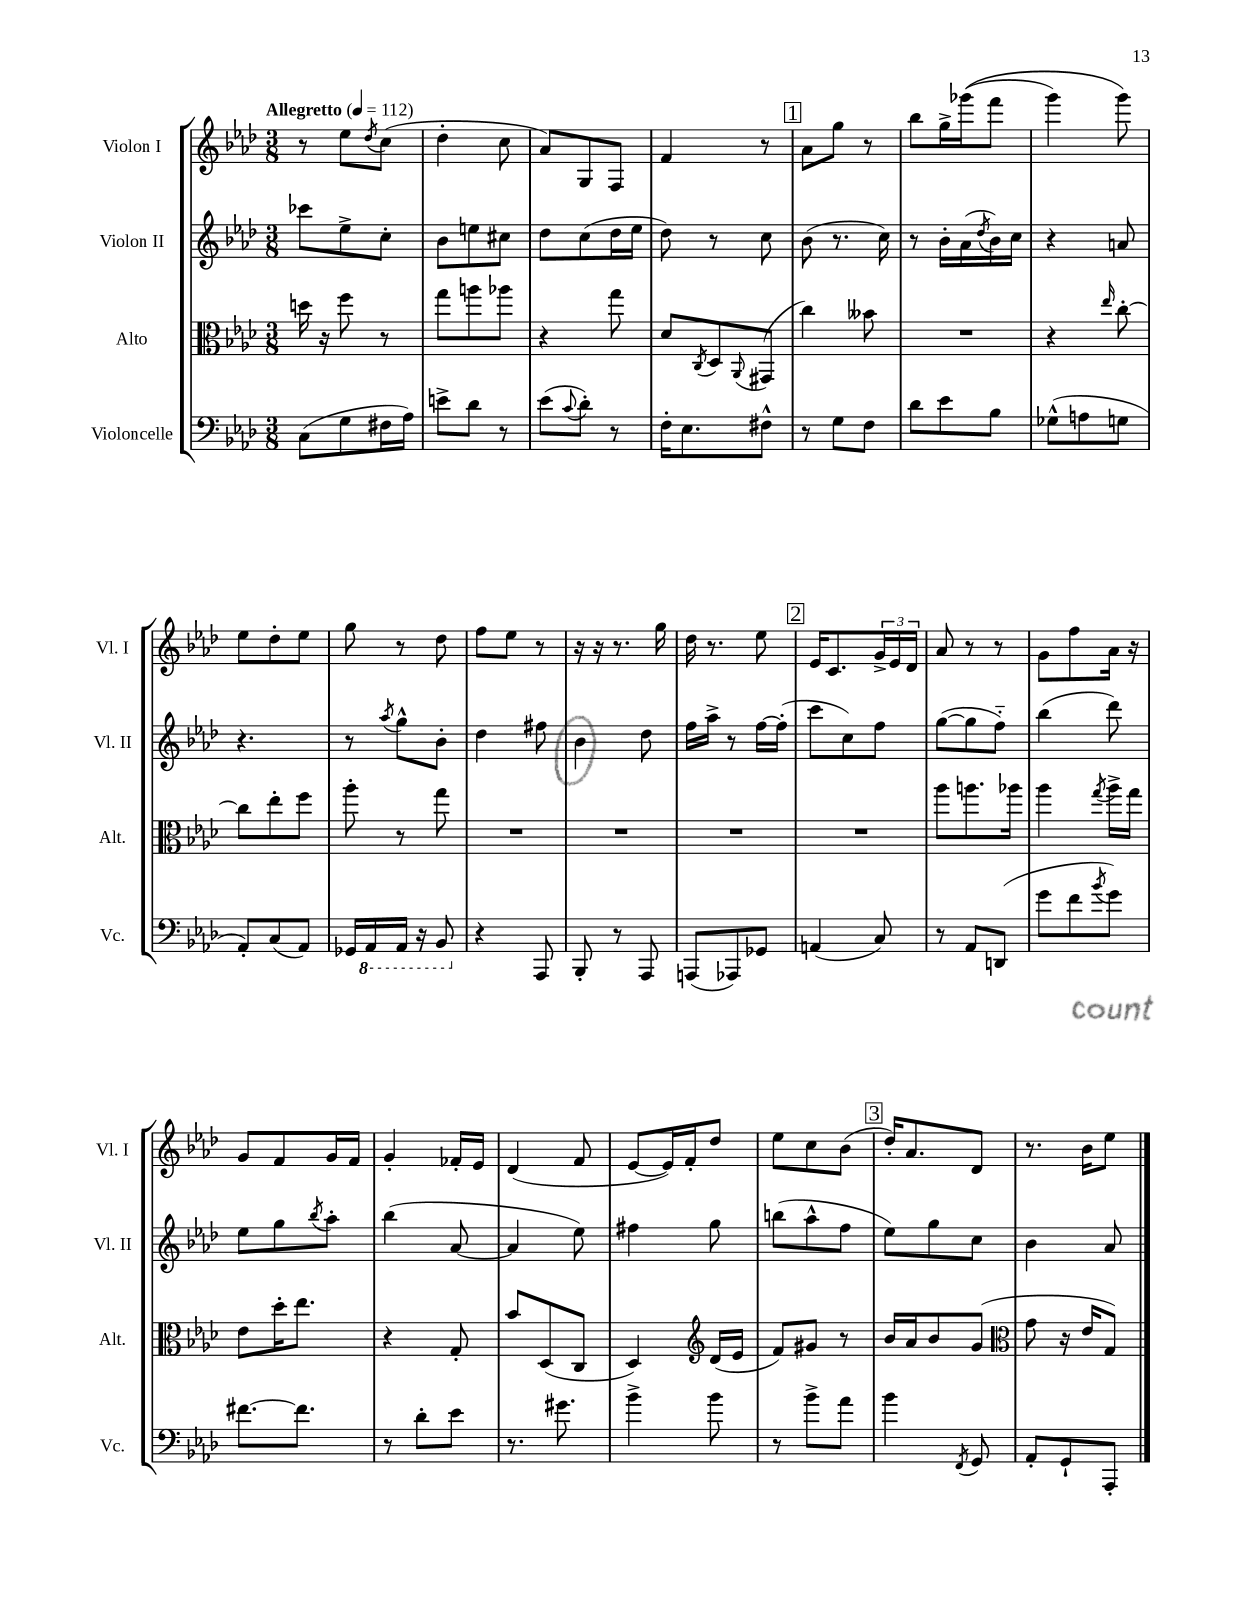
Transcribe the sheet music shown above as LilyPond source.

<<
\new StaffGroup <<
\new Staff = "s0" \with { instrumentName = "Violon I" shortInstrumentName = "Vl. I" } {
    \clef treble \key aes \major \numericTimeSignature \time 3/8 \tempo "Allegretto" 4 = 112
    r8 ees''8 \acciaccatura { des''8 } c''8( |
    des''4-. c''8 |
    aes'8) g8 f8 |
    f'4 r8 |
    \mark \markup { \box "1" } aes'8 g''8 r8 |
    bes''8 g''16-> ges'''16(\( f'''8 |
    g'''4) g'''8\) |
    ees''8 des''8-. ees''8 |
    g''8 r8 des''8 |
    f''8 ees''8 r8 |
    r16 r16 r8. g''16 |
    des''16 r8. ees''8 |
    \mark \markup { \box "2" } ees'16 c'8. \tuplet 3/2 { g'16-> ees'16 des'16 } |
    aes'8 r8 r8 |
    g'8 f''8 aes'16 r16 |
    g'8 f'8 g'16 f'16 |
    g'4-. fes'16-. ees'16 |
    des'4( f'8 |
    ees'8~ ees'16) f'16-. des''8 |
    ees''8 c''8 bes'8( |
    \mark \markup { \box "3" } des''16-.) aes'8. des'8 |
    r8. bes'16 ees''8 \bar "|." |
}
\new Staff = "s1" \with { instrumentName = "Violon II" shortInstrumentName = "Vl. II" } {
    \clef treble \key aes \major \numericTimeSignature \time 3/8
    ces'''8 ees''8-> c''8-. |
    bes'8 e''8 cis''8 |
    des''8 c''8( des''16 ees''16 |
    des''8) r8 c''8 |
    \mark \markup { \box "1" } bes'8( r8. c''16) |
    r8 bes'16-. aes'16( \acciaccatura { des''8 } bes'16) c''16 |
    r4 a'8 |
    r4. |
    r8 \acciaccatura { aes''8 } g''8-^ bes'8-. |
    des''4 fis''8 |
    bes'4 des''8 |
    f''16 aes''16-> r8 f''16~ f''16-.( |
    \mark \markup { \box "2" } c'''8 c''8) f''8 |
    g''8~( g''8 f''8-_) |
    bes''4( des'''8) |
    ees''8 g''8 \acciaccatura { bes''8 } aes''8-. |
    bes''4( aes'8~ |
    aes'4 ees''8) |
    fis''4 g''8 |
    b''8( aes''8-^ f''8 |
    \mark \markup { \box "3" } ees''8) g''8 c''8 |
    bes'4 aes'8 \bar "|." |
}
\new Staff = "s2" \with { instrumentName = "Alto" shortInstrumentName = "Alt." } {
    \clef alto \key aes \major \numericTimeSignature \time 3/8
    d''16 r16 f''8 r8 |
    g''8 a''8 aes''8 |
    r4 g''8 |
    des'8 \acciaccatura { c8 } des8 \appoggiatura { aes,8 } gis,8( |
    \mark \markup { \box "1" } c''4) beses'8 |
    R4. |
    r4 \grace { ees''16 } c''8~-. |
    c''8 ees''8-. f''8 |
    aes''8-. r8 g''8 |
    R4. |
    R4. |
    R4. |
    \mark \markup { \box "2" } R4. |
    aes''8 a''8. aes''16 |
    aes''4 \acciaccatura { g''8 } aes''16-> g''16 |
    ees'8 des''16-. ees''8. |
    r4 g8-. |
    bes'8 des8( c8 |
    des4) \clef treble des'16( ees'16 |
    f'8) gis'8 r8 |
    \mark \markup { \box "3" } bes'16 aes'16 bes'8 g'8( |
    \clef alto g'8 r16 ees'16 g8) \bar "|." |
}
\new Staff = "s3" \with { instrumentName = "Violoncelle" shortInstrumentName = "Vc." } {
    \clef bass \key aes \major \numericTimeSignature \time 3/8
    c8( g8 fis16 aes16) |
    e'8-> des'8 r8 |
    ees'8( \appoggiatura { c'8 } des'8-.) r8 |
    f16-. ees8. fis8-^ |
    \mark \markup { \box "1" } r8 g8 f8 |
    des'8 ees'8 bes8 |
    ges8-^( a8 g8 |
    aes,8-.) c8( aes,8) |
    ges,16 \ottava #-1 aes,,16 aes,,16 r16 bes,,8 \ottava #0 |
    r4 aes,,8 |
    bes,,8-. r8 aes,,8 |
    a,,8( aes,,8) ges,8 |
    \mark \markup { \box "2" } a,4( c8) |
    r8 aes,8 d,8( |
    g'8 f'8 \acciaccatura { bes'8 } g'8) |
    fis'8.~ fis'8. |
    r8 des'8-. ees'8 |
    r8. gis'8. |
    bes'4-> bes'8 |
    r8 bes'8-> aes'8 |
    \mark \markup { \box "3" } bes'4 \acciaccatura { f,8 } g,8 |
    aes,8-. g,8-! aes,,8-. \bar "|." |
}
>>
>>
\layout { \context { \Score \remove "Bar_number_engraver" } }
